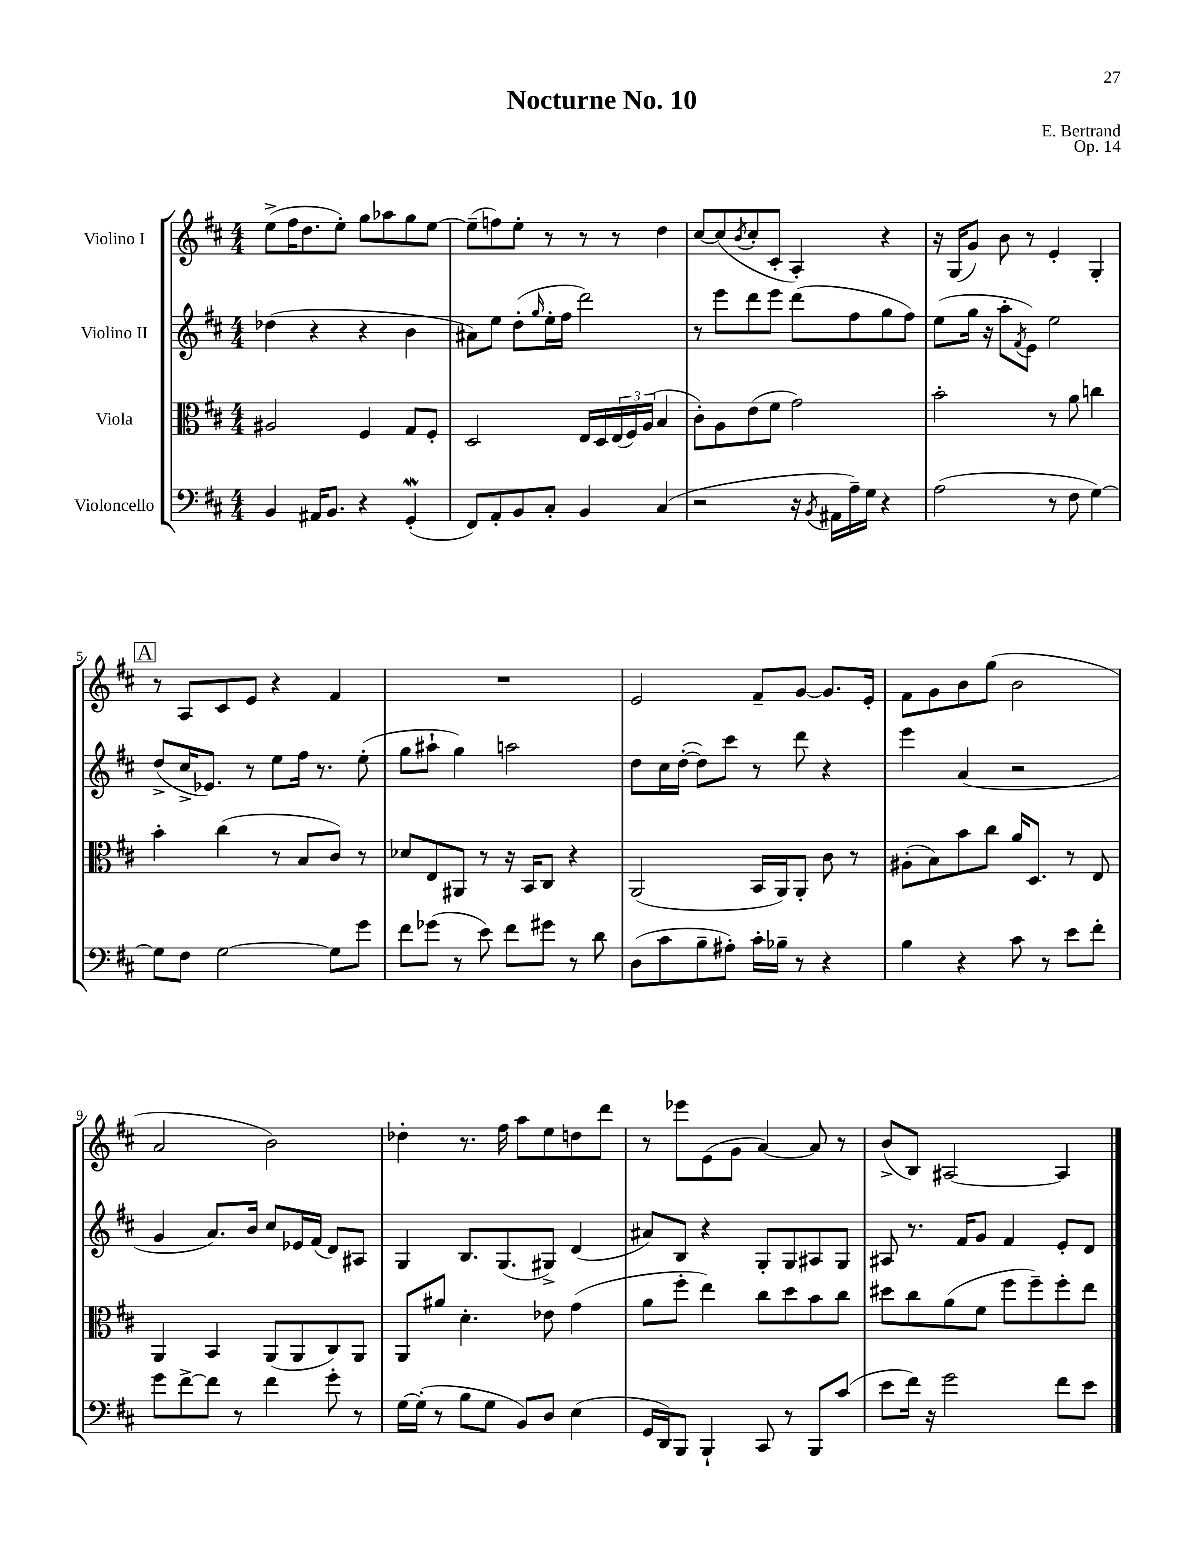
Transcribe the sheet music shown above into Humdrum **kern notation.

**kern	**kern	**kern	**kern
*staff4	*staff3	*staff2	*staff1
*clefF4	*clefC3	*clefG2	*clefG2
*k[f#c#]	*k[f#c#]	*k[f#c#]	*k[f#c#]
*M4/4	*M4/4	*M4/4	*M4/4
4BB	2A#	(4dd-	(8ee^
.	.	.	16ff#
.	.	.	8.dd
16AA#	.	4r	.
8.BB	.	.	.
.	.	.	8ee')
4r	4F#	4r	8gg
.	.	.	8aa-
(4GG'	8G	4b	8gg
.	8F#'	.	[8ee
=	=	=	=
8FF#)	2D	8a#)	(8ee~]
8AA'	.	8ee	8ff)
8BB	.	(8dd'	8ee'
.	.	16qqgg	.
8C#'	.	16ee'	8r
.	.	16ff#	.
4BB	16E	2ddd)	8r
.	16D	.	.
.	(24E	.	8r
.	24F#)	.	.
.	(24A	.	.
(4C#	4B	.	4dd
=	=	=	=
2r	8c#')	8r	[8cc#
.	8A	8eee	(8cc#]
.	.	.	8qb
.	(8e	8ddd	8cc#'
.	8f#	8eee	8c#'
16r	2g)	(8ddd	4A')
8qBB	.	.	.
16AA#	.	.	.
16A~)	.	8ff#	.
16G	.	.	.
4r	.	8gg	4r
.	.	8ff#)	.
=	=	=	=
(2A	2b'	(8ee	16r
.	.	.	(16G
.	.	16gg	8g)
.	.	16r	.
.	.	8aa'	8b
.	.	8qf#	.
.	.	8e)	8r
8r	8r	2ee	4e'
8F#	8a	.	.
[4G)	4cc	.	4G'
=	=	=	=
8G]	4b'	(8dd^	8r
8F#	.	16cc#^	8A
.	.	8.e-)	.
[2G	(4cc#	.	8c#
.	.	8r	8e
.	8r	8ee	4r
.	8B	16ff#	.
.	.	8.r	.
8G]	8c#)	.	4f#
8g	8r	(8ee'	.
=	=	=	=
8f#	8d-	8gg	1r
(8g-	8E	8aa#`	.
8r	8AA#	4gg)	.
8e)	8r	.	.
8f#	16r	2aa	.
.	16BB	.	.
8g#	8C#	.	.
8r	4r	.	.
8d	.	.	.
=	=	=	=
(8D	(2AA	8dd	2e
8c#	.	16cc#	.
.	.	([16dd'	.
8B~	.	8dd])	.
8A#')	.	8ccc#	.
16c#'	16BB	8r	8f#~
16B-~	16AA)	.	.
8r	8AA'	8ddd	[8g
4r	8c#	4r	8.g]
.	8r	.	.
.	.	.	16e'
=	=	=	=
4B	(8A#'	4eee	8f#
.	8B)	.	8g
4r	8b	(4a	8b
.	8cc#	.	(8gg
8c#	16a	2r	2b
.	8.D	.	.
8r	.	.	.
8e	8r	.	.
8f#'	8E	.	.
=	=	=	=
8g	4AA	4g	2a
[8f#^	.	.	.
8f#]	4BB	8.a)	.
8r	.	.	.
.	.	16b	.
4f#	(8AA	8cc#	2b)
.	8AA	16e-	.
.	.	(16f#	.
8g'	8C#)	8d)	.
8r	8AA	8A#	.
=	=	=	=
[16G	8AA	4G	4dd-'
(16G']	.	.	.
8r	8a#	.	.
8B	4.d'	8.B	8.r
8G	.	.	.
.	.	(8.G	16ff#
8BB)	.	.	8aa
8D	8e-	8G#^)	8ee
(4E	(4g	(4d	8dd
.	.	.	8ddd
=	=	=	=
16GG	8a	8a#)	8r
16DD)	.	.	.
8BBB	8ff#'	8B	8eee-
4BBB`	4ee)	4r	(8e
.	.	.	8g
8CC#	8cc#	8G'	[4a)
8r	8dd	8G	.
8BBB	8b	8A#	8a]
(8c#	8cc#	8G	8r
=	=	=	=
8e	8dd#	8A#	(8b^
16f#)	8cc#	8.r	8B)
16r	.	.	.
2g	(8a	.	[2A#
.	.	16f#	.
.	8f#	8g	.
.	8ff#	4f#	.
.	8ff#~)	.	.
8f#	8ff#'	8e'	4A#]
8e	8ee	8d	.
==	==	==	==
*-	*-	*-	*-
